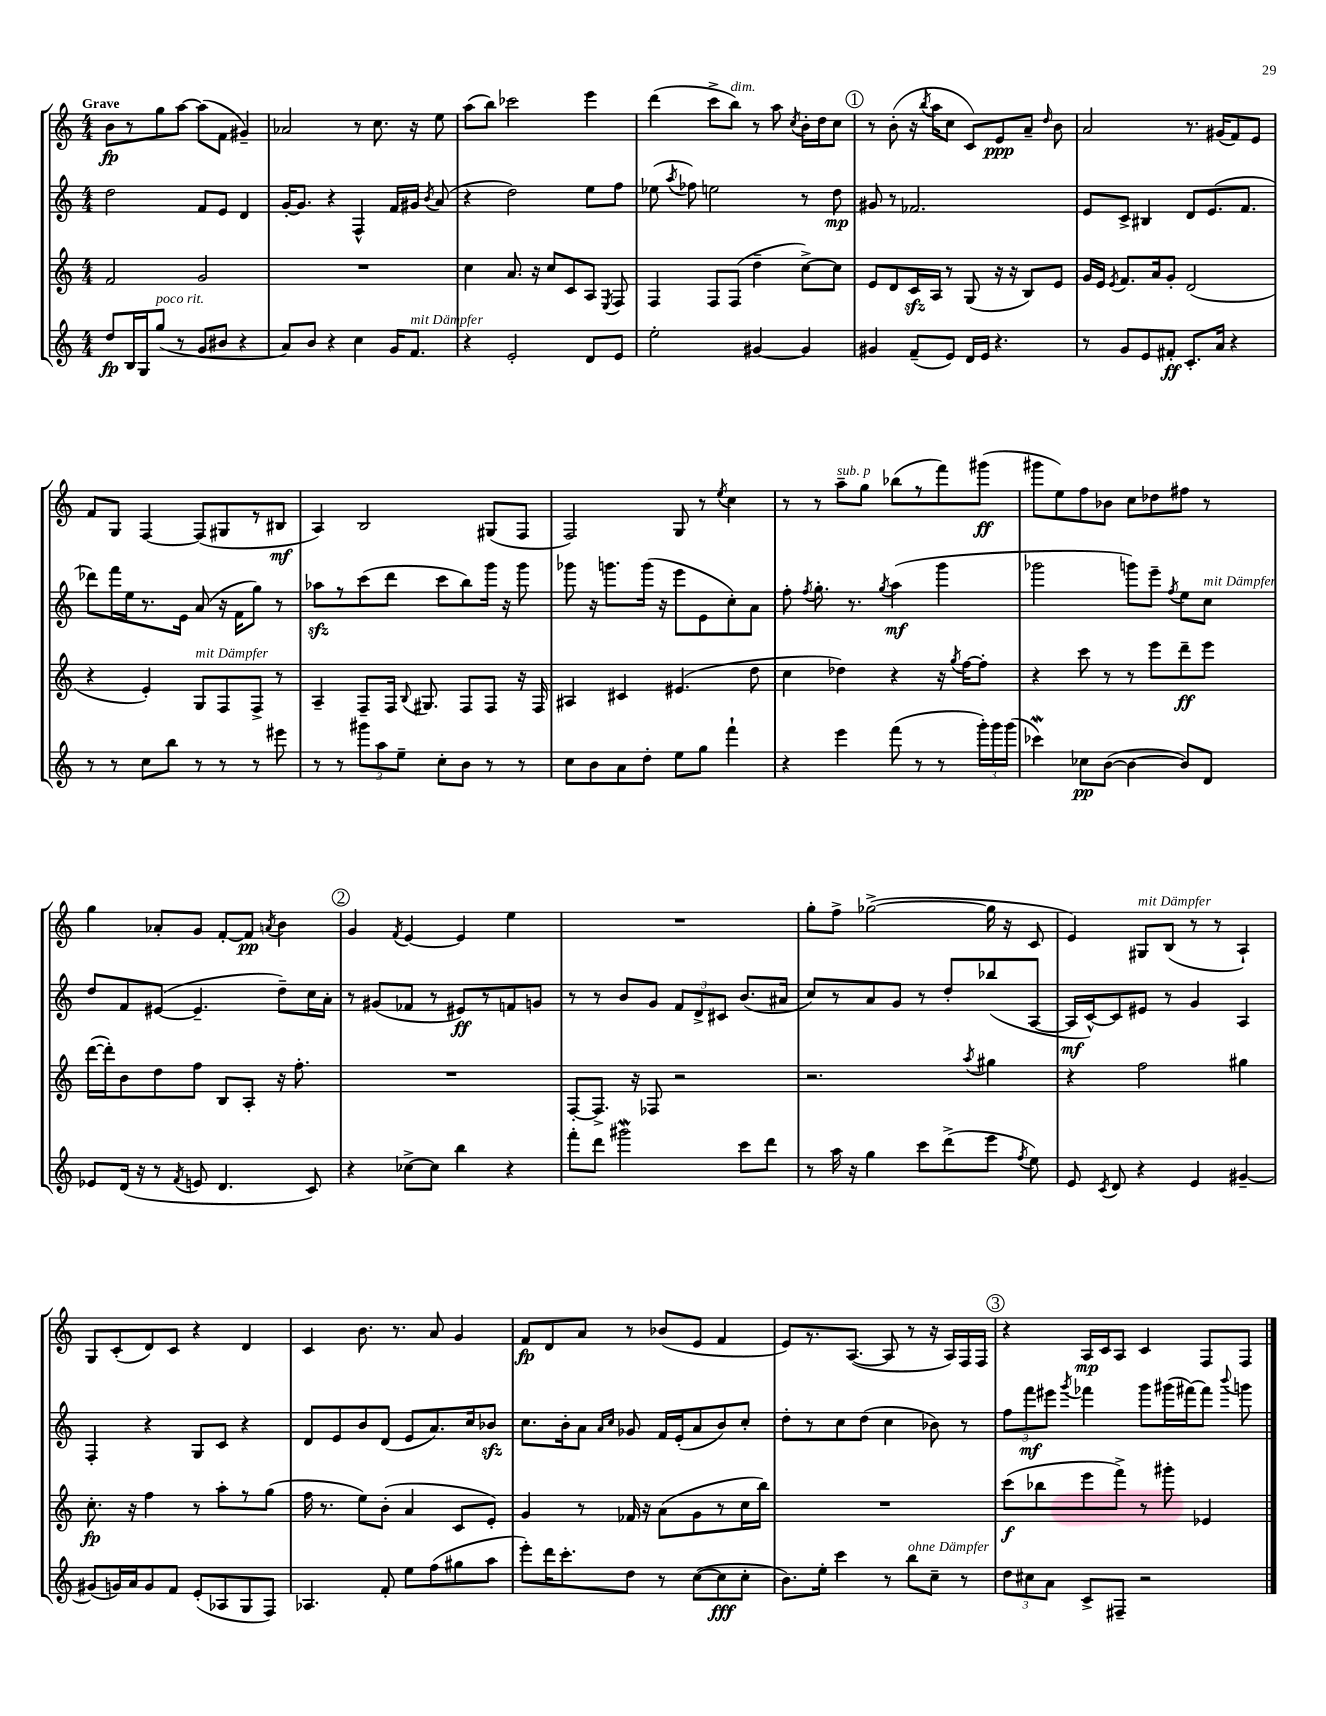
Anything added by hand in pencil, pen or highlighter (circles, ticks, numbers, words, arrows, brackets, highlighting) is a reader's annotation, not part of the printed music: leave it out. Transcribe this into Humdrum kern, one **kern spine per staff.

**kern	**kern	**kern	**kern
*staff4	*staff3	*staff2	*staff1
*clefG2	*clefG2	*clefG2	*clefG2
*k[]	*k[]	*k[]	*k[]
*M4/4	*M4/4	*M4/4	*M4/4
8dd/L	2f/	2dd\	8b\L
16B/L	.	.	8r
16G/J	.	.	.
(8gg/J	.	.	8gg\
8r	.	.	[8aa\J
8g/L	2g/	8f/L	(8aa\]L
8b#/J	.	8e/J	8f\J
4r	.	4d/	4g#~/)
=	=	=	=
8a/L)	1r	[16g'/LK	2a-/
.	.	8.g/]J	.
8b/J	.	.	.
4r	.	4r	.
4cc\	.	4F^^/	8r
.	.	.	8.cc\
16g/LK	.	16f/LL	.
8.f/J	.	16g#/JJ	16r
.	.	8qb/	.
.	.	(8a/	8ee\
=	=	=	=
4r	4cc\	4r	(8aa\L
.	.	.	8bb\J)
2e'/	8.a/	2dd\)	2ccc-\
.	16r	.	.
.	8cc/L	.	.
.	8c/	.	.
8d/L	8A/J	8ee\L	4eee\
.	8qE/	.	.
8e/J	8F/	8ff\J	.
=	=	=	=
2ee'\	4F/	(8ee-\	(4ddd\
.	.	8qaa/	.
.	.	8ff-\)	.
.	8F/L	2ee\	8ccc^\L
.	(8F/J	.	8bb\J)
[4g#/	4dd~\	.	8r
.	.	.	8aa\
.	.	.	8qcc/
4g#/]	[8cc^\L)	8r	16b'\LL
.	.	.	16dd\J
.	8cc\]J	8dd\	8cc\J
=	=	=	=
4g#/	8e/L	8g#/	8r
.	8d/	8r	(8b'\
(8f~/L	16c/L	2.f-/	16r
.	.	.	8qbb/
.	16A/JJ	.	16aa\LK
8e/J)	8r	.	8cc\J
16d/LL	(8G/	.	8c/L)
16e/JJ	.	.	.
4.r	16r	.	8e/
.	16r	.	.
.	8B/L)	.	8a~/J
.	.	.	16qqdd/
.	8e/J	.	8b\
=	=	=	=
8r	16g/LL	8e/L	2a/
.	16e/JJ	.	.
.	8qe/	.	.
8g/L	8.f/L	8c^/J	.
8e/	.	4B#/	.
.	16a/k	.	.
8f#'/J	8g'/J	.	.
8.c'/L	(2d/	8d/L	8.r
.	.	(8.e/	.
16a/Jk	.	.	(16g#/LK
4r	.	.	8f/)
.	.	8.f/J	.
.	.	.	8e/J
=	=	=	=
8r	4r	8ddd-\L)	8f/L
8r	.	16fff\L	8G/J
.	.	16ee\J	.
8cc\L	4e'/)	8.r	[4F/
8bb\J	.	.	.
.	.	16e\Jk	.
8r	8G/L	(8a/	(8F/]L
8r	8F/	16r	8G#/
.	.	16f\LK	.
8r	8F^/J	8gg\J)	8r
8eee#\	8r	8r	8B#/J
=	=	=	=
8r	4A~/	8aa-\L	4A/)
8r	.	8r	.
12ggg#\L	8F~/L	(8ccc\	2B/
12aa\	.	.	.
.	16F/Jk	8ddd\J	.
12ee~\J	.	.	.
.	8qqB/	.	.
.	8.G#/	.	.
8cc'\L	.	8ccc\L	.
8b\J	8F/L	8bb\)	.
8r	8F/J	16ggg\Jk	(8G#/L
.	.	16r	.
8r	16r	8ggg\	8F/J
.	16F/	.	.
=	=	=	=
8cc\L	4A#/	8ggg-\	2F/)
8b\	.	16r	.
.	.	8.ggg\L	.
8a\	4c#/	.	.
8dd'\J	.	(16ggg\Jk	.
.	.	16r	.
8ee\L	(4.e#/	8eee\L	8G/
8gg\J	.	8e\	8r
.	.	.	8qee/
4fff`\	.	8cc'\)	4cc\
.	8dd\	8a\J	.
=	=	=	=
4r	4cc\	8ff'\	8r
.	.	8qff/	.
.	.	8.gg'\	8r
4eee\	4dd-\)	.	8aa~\L
.	.	8.r	.
.	.	.	8gg\J
.	.	8qgg/	.
(8fff\	4r	(4aa\	(8bb-\L
8r	.	.	8r
8r	16r	4ggg\	8fff\)
.	8qgg/	.	.
.	[16ff\LK	.	.
24ggg'\LL)	8ff'\]J	.	(8ggg#\J
24ggg\	.	.	.
(24ggg\JJ	.	.	.
=	=	=	=
4ccc-\)	4r	2ggg-\	8ggg#\L
.	.	.	8ee\)
8cc-\L	8ccc\	.	8ff\
([8b\J	8r	.	8b-\J
4b\_	8r	8ggg\L)	8cc\L
.	8eee\L	8eee~\J	8dd-\
.	.	8qff/	.
8b/]L)	8ddd~\	8ee\L	8ff#\J
8d/J	8eee\J	8cc\J	8r
=	=	=	=
8e-/L	([16ddd\LL	8dd/L	4gg\
.	16ddd'\]J)	.	.
(16d/Jk	8b\	8f/	.
16r	.	.	.
8r	8dd\	([8e#/J	8a-'/L
8qf/	.	.	.
8e/	8ff\J	4.e#~/]	8g/J
4.d/	8B/L	.	[8f'/L
.	8A'/J	.	8f/]J
.	.	.	8qa/
.	16r	8dd~\L)	4b\
.	8.ff'\	.	.
8c/)	.	16cc\L	.
.	.	16a'\JJ	.
=	=	=	=
4r	1r	8r	4g/
.	.	(8g#/L	.
.	.	.	8qf/
[8cc-^\L	.	8f-/J	[4e/
8cc-\]J	.	8r	.
4bb\	.	8e#/L)	4e/]
.	.	8r	.
4r	.	8f/	4ee\
.	.	8g/J	.
=	=	=	=
8fff'\L	[8F'/L	8r	1r
8ddd\J	8.F^/]J	8r	.
2ggg#\	.	8b/L	.
.	16r	.	.
.	8F-/	8g/J	.
.	2r	12f/L	.
.	.	12d^/	.
.	.	12c#/J	.
8ccc\L	.	(8.b/L	.
8ddd\J	.	.	.
.	.	16a#/Jk	.
=	=	=	=
8r	2.r	8cc/L)	8gg'\L
16aa\	.	8r	8ff^\J
16r	.	.	.
4gg\	.	8a/	([2gg-^\
.	.	8g/J	.
8ccc\L	.	8r	.
(8ddd^\	.	8dd'/L	.
.	8qaa/	.	.
8eee\J	4gg#\	(8bb-/	16gg-\]
.	.	.	16r
8qff/	.	.	.
8ee\)	.	[8A/J	8c/
=	=	=	=
8e/	4r	16A/]LL	4e/)
.	.	[16c^^/J)	.
8qc/	.	.	.
8d/	.	8c/]	.
4r	2ff\	8e#/J	8G#/L
.	.	8r	(8B/J
4e/	.	4g/	8r
.	.	.	8r
[4g#~/	4gg#\	4A/	4A`/)
=	=	=	=
(8g#/]L	8.cc'\	4F'/	8G/L
16g/L)	.	.	(8c'/
16a/J	16r	.	.
8g/	4ff\	4r	8d/)
8f/J	.	.	8c/J
(8e'/L	8r	8G/L	4r
8A-/	8aa'\L	8c/J	.
8G/	8r	4r	4d/
8F/J)	(8gg\J	.	.
=	=	=	=
4.A-/	16ff\	8d/L	4c/
.	8.r	.	.
.	.	8e/	.
.	8ee\L)	8b/	8.b\
8f'/	(8b'\J	(8d/J	.
.	.	.	8.r
8ee\L	4a/	8e/L	.
(8ff\	.	8.a/)	8a/
8gg#\	8c/L	.	4g/
.	.	16cc/k	.
8aa\J	8e'/J)	8b-/J	.
=	=	=	=
8eee'\L)	4g/	8.cc\L	8f/L
16ddd\K	.	.	8d/
8.ccc'\	.	16b'\k	.
.	8r	8a\J	8a/J
.	.	16qqa/LL	.
.	.	16qqcc/JJ	.
8dd\J	16f-/	8g-/	8r
.	16r	.	.
8r	(8a\L	16f/LL	(8b-/L
.	.	(16e'/J	.
([8cc\L	8g\	8a/	8e/J
8cc\]	8r	8b/)	4f/
8cc'\J	16cc\L	8cc'/J	.
.	16bb\JJ)	.	.
=	=	=	=
8.b\L)	1r	8dd'\L	8e/L)
.	.	8r	8.r
16ee'\Jk	.	.	.
4ccc\	.	8cc\	.
.	.	.	([8.A/J
.	.	(8dd\J	.
8r	.	4cc\	8A/]
8bb\L	.	.	8r
8cc~\J	.	8b-\)	16r
.	.	.	16A/LL)
8r	.	8r	16F/
.	.	.	16F/JJ
=	=	=	=
12dd\L	(8ccc\L	12ff\L	4r
12cc#\	.	12fff\	.
.	8bb-\	.	.
12a\J	.	12eee#\J	.
.	.	8qggg/	.
8c^/L	8eee\	4fff-\	16A/LL
.	.	.	16c/J
8F#~/J	8fff^\J)	.	8A/J
2r	8r	8ggg\L	4c/
.	8ggg#'\	(16ggg#\L	.
.	.	[16fff#\J)	.
.	4e-/	8fff#\]J	8F/L
.	.	8qqbbb/	.
.	.	8ggg\	8F/J
==	==	==	==
*-	*-	*-	*-
